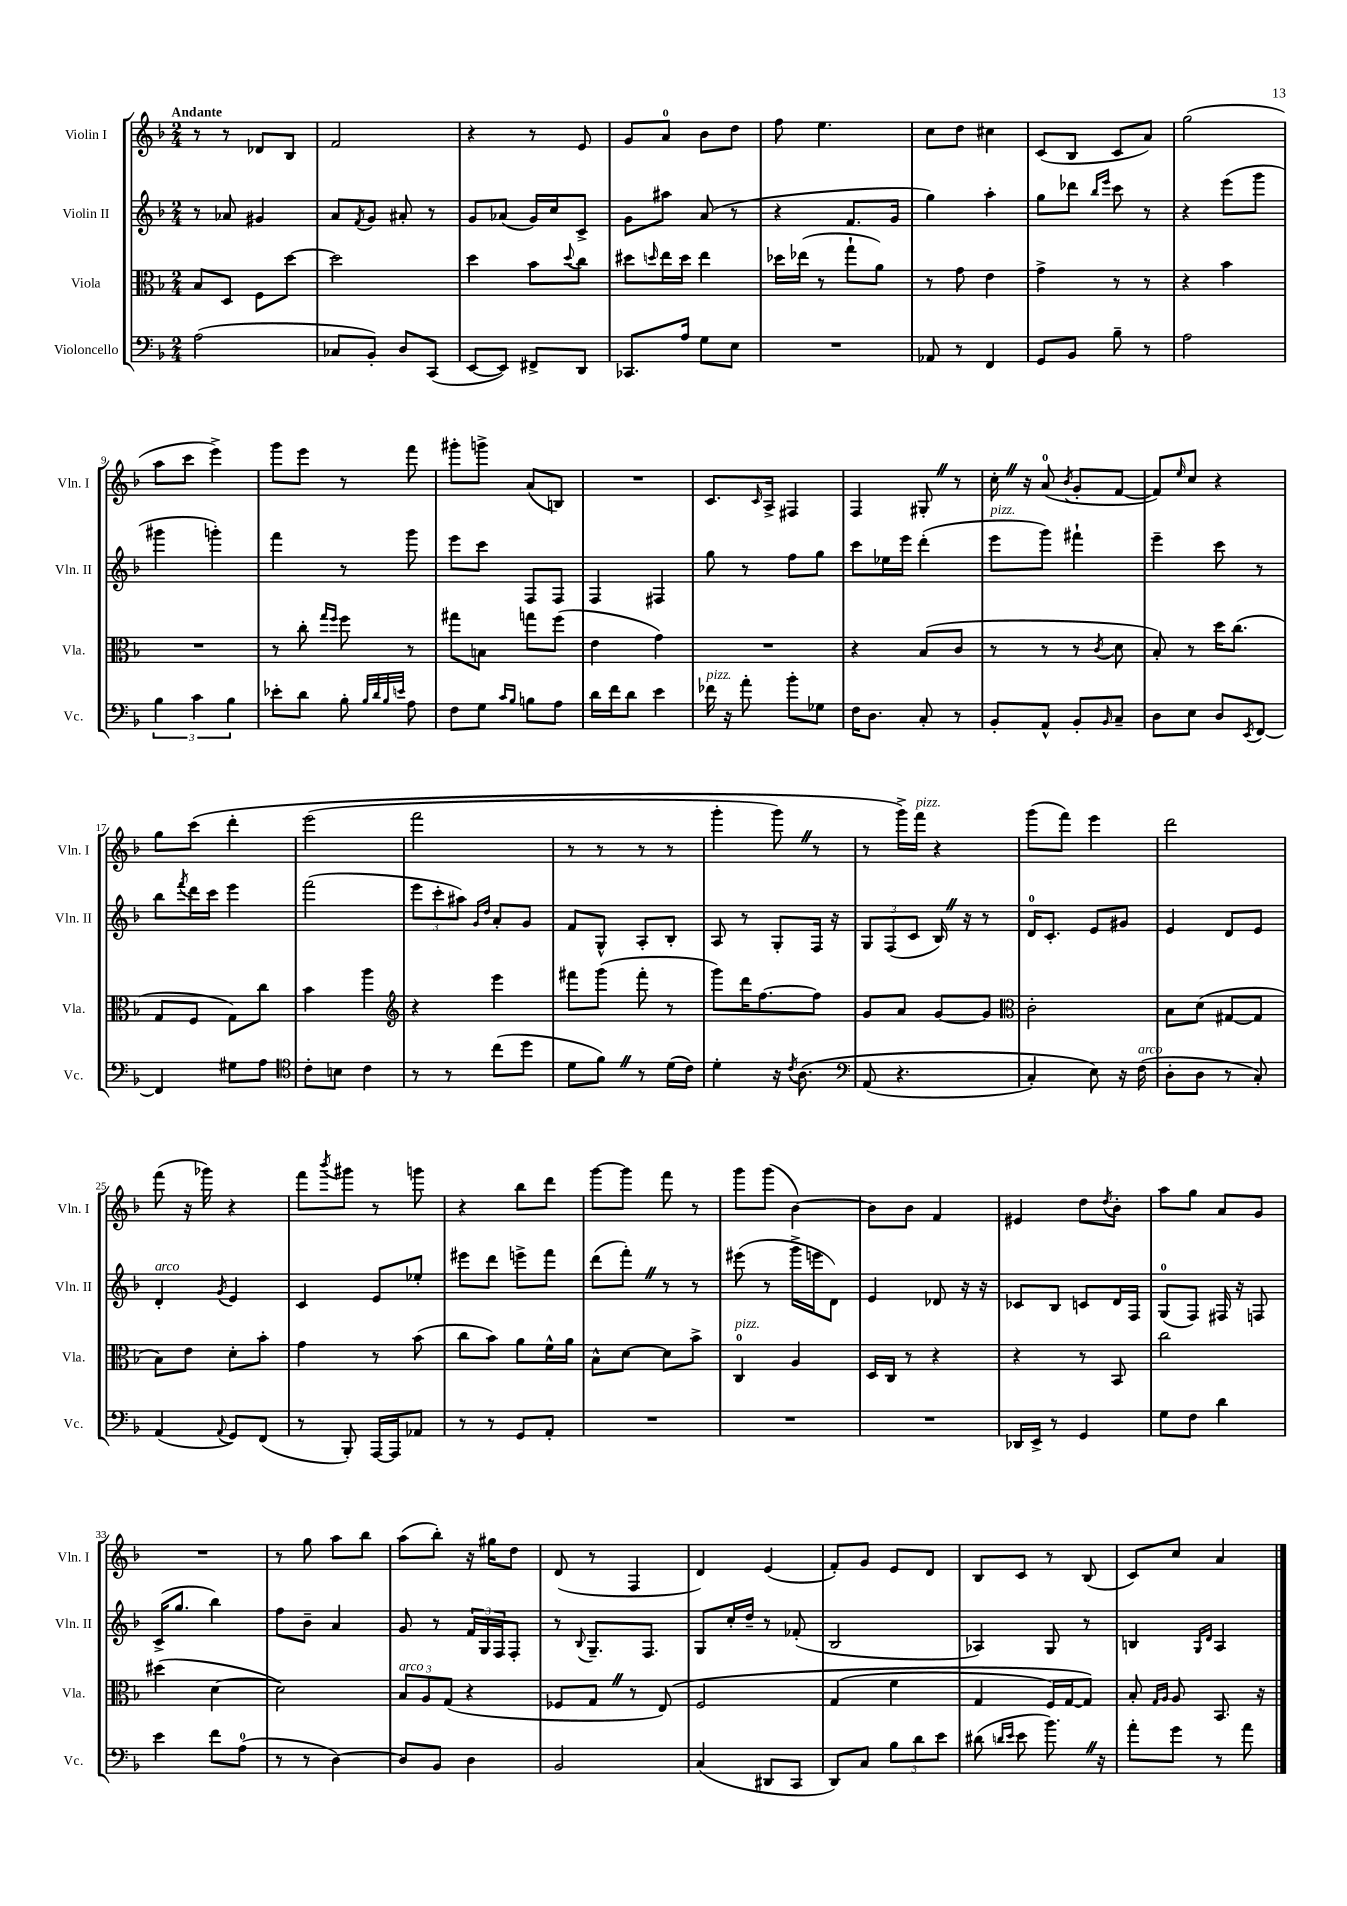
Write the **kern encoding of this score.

**kern	**kern	**kern	**kern
*staff4	*staff3	*staff2	*staff1
*clefF4	*clefC3	*clefG2	*clefG2
*k[b-]	*k[b-]	*k[b-]	*k[b-]
*M2/4	*M2/4	*M2/4	*M2/4
(2A\	8B-/L	8r	8r
.	8D/J	8a-/	8r
.	8F\L	4g#/	8d-/L
.	[8dd\J	.	8B-/J
=	=	=	=
8C-/L	2dd\]	8a/L	2f/
.	.	8qf/	.
8BB-'/J)	.	8g/J	.
8D/L	.	8a#'/	.
(8CC/J	.	8r	.
=	=	=	=
[8EE/L	4dd\	8g/L	4r
8EE/]J)	.	(8a-/J	.
8FF#^/L	8b-\L	16g/LL)	8r
.	.	16cc/J	.
.	8qqdd/	.	.
8DD/J	8cc\J	8c^/J	8e/
=	=	=	=
8.CC-/L	8dd#\L	8g\L	8g/L
.	16qqdd/	.	.
.	16ee\L	8aa#\J	8a/J
16A/Jk	16dd\JJ	.	.
8G\L	4ee\	(8a/	8b-\L
8E\J	.	8r	8dd\J
=	=	=	=
2r	16dd-\LL	4r	8ff\
.	(16ee-\JJ	.	.
.	8r	.	4.ee\
.	8gg`\L	8.f/L	.
.	8a\J)	.	.
.	.	16g/Jk	.
=	=	=	=
8AA-/	8r	4gg\)	8cc\L
8r	8g\	.	8dd\J
4FF/	4e\	4aa'\	4cc#\
=	=	=	=
8GG/L	4g^\	8gg\L	(8c/L
8BB-/J	.	8ddd-\J	8B-/J
.	.	16qqbb-/LL	.
.	.	16qqeee/JJ	.
8B-~\	8r	8ccc\	8c/L
8r	8r	8r	8a/J)
=	=	=	=
2A\	4r	4r	(2gg\
.	4b-\	(8eee\L	.
.	.	8ggg\J	.
=	=	=	=
6B-\	2r	4ggg#\	8aa\L
.	.	.	8ccc\J
6c\	.	.	.
.	.	4ggg'\)	4eee^\)
6B-\	.	.	.
=	=	=	=
8e-'\L	8r	4fff\	8ggg\L
8d\J	8cc'\	.	8eee\J
.	16qqgg/LL	.	.
.	16qqff/JJ	.	.
8B-'\	8ff\	8r	8r
32qqB-/LLL	.	.	.
32qqd/	.	.	.
32qqB-/	.	.	.
32qqe/JJJ	.	.	.
8A\	8r	8ggg\	8fff\
=	=	=	=
8F\L	8gg#\L	8eee\L	8ggg#'\L
8G\J	8B\J	8ccc\J	8ggg^\J
16qqc/LL	.	.	.
16qqB-/JJ	.	.	.
8B\L	8gg\L	8F/L	(8a/L
8A\J	(8ff\J	8F/J	8B/J)
=	=	=	=
16d\LL	4e\	4F/	2r
16f\J	.	.	.
8d\J	.	.	.
4e\	4g\)	4F#/	.
=	=	=	=
16f-\	2r	8gg\	8.c/L
16r	.	.	.
8a'\	.	8r	.
.	.	.	16qqc/
.	.	.	16A^/Jk
8b-'\L	.	8ff\L	4F#/
8G-\J	.	8gg\J	.
=	=	=	=
16F\LK	4r	8ccc\L	4F/
8.D\J	.	.	.
.	.	16ee-\L	.
.	.	16eee\JJ	.
8C'/	(8B-/L	(4ddd'\	8G#'/
8r	8c/J	.	8r
=	=	=	=
8BB-'/L	8r	8eee\L	16cc'\
.	.	.	16r
8AA^^/J	8r	8ggg\J)	(8a/
.	.	.	8qb-/
8BB-'/L	8r	4fff#`\	8g'/L
16qqBB-/	8qc/	.	.
8C~/J	8d\	.	[8f/J
=	=	=	=
8D\L	8B-'/)	4eee~\	8f/]L)
.	.	.	16qqee/
8E\J	8r	.	8cc/J
8D/L	16dd\LK	8ccc\	4r
.	(8.cc\J	.	.
8qEE/	.	.	.
[8FF/J	.	8r	.
=	=	=	=
4FF/]	8G/L	8bb-\L	8gg\L
.	.	8qfff/	.
.	8F/J	16ddd\L	&(8ccc\J
.	.	16ccc\JJ	.
8G#\L	8G\L)	4eee\	4ddd'\
8A\J	8cc\J	.	.
=	=	=	=
*clefC4	*	*	*
8c'\L	4b-\	(2fff\	(2eee\
8B\J	.	.	.
4c\	4aa\	.	.
=	=	=	=
*	*clefG2	*	*
8r	4r	12eee\L	2fff\
.	.	12ccc'\	.
8r	.	.	.
.	.	12aa#\J)	.
.	.	16qqg/LL	.
.	.	16qqdd/JJ	.
(8cc\L	4eee\	8a'/L	.
8dd\J	.	8g/J	.
=	=	=	=
8d\L	8fff#\L	8f/L	8r
8f\J)	(8ggg\J	8G^^/J	8r
8r	8fff#'\	8A'/L	8r
(16d\LL	8r	8B-'/J	8r
16c\JJ)	.	.	.
=	=	=	=
4d'\	8ggg\L)	8A/	4ggg'\
.	16ddd\K	8r	.
.	[8.ff\	.	.
16r	.	8G'/L	8ggg\)
8qc/	.	.	.
&(8.A\	.	.	.
.	8ff\]J	16F/Jk	8r
.	.	16r	.
=	=	=	=
*clefF4	*	*	*
(8AA/	8g/L	12G/L	8r
.	.	(12F/	.
4.r	8a/J	.	16ggg^\LL&)
.	.	12c/J	.
.	.	.	16fff\JJ
.	[8g/L	16B-/)	4r
.	.	16r	.
.	8g/]J	8r	.
=	=	=	=
*	*clefC3	*	*
4C'/)	2c'\	16d/LK	(8ggg\L
.	.	8.c'/J	.
.	.	.	8fff\J)
8E\&)	.	8e/L	4eee\
16r	.	8g#/J	.
(16F\	.	.	.
=	=	=	=
8D'\L	8B-\L	4e/	2ddd\
8D\J	(8d\J	.	.
8r	[8G#/L	8d/L	.
8C'/)	8G#/]J	8e/J	.
=	=	=	=
(4AA/	8B-\L)	4d'/	(8fff\
.	8e\J	.	16r
.	.	.	16ggg-\)
8qqAA/	.	8qg/	.
8GG/L)	8d'\L	4e/	4r
(8FF/J	8b-'\J	.	.
=	=	=	=
8r	4g\	4c/	8fff\L
.	.	.	8qbbb-/
8BBB-'/)	.	.	8ggg#\J
[16AAA/LL	8r	8e/L	8r
16AAA/]J	.	.	.
8AA-/J	(8b-\	8ee-'/J	8ggg\
=	=	=	=
8r	8cc\L	8eee#\L	4r
8r	8b-\J)	8ddd\J	.
8GG/L	8a\L	8eee^\L	8bb-\L
8AA'/J	16f^^\L	8fff\J	8ddd\J
.	16a\JJ	.	.
=	=	=	=
2r	8B-^^\L	(8ddd\L	[8ggg\L
.	[8d\J	8fff'\J)	8ggg\]J
.	8d\]L	8r	8fff\
.	8b-^\J	8r	8r
=	=	=	=
2r	4C/	(8eee#\	8ggg\L
.	.	8r	(8ggg\J
.	4A/	16ggg^\LL	[4b-\)
.	.	16eee\J	.
.	.	8d\J)	.
=	=	=	=
2r	16D/LL	4e/	8b-\]L
.	16C/JJ	.	.
.	8r	.	8b-\J
.	4r	8d-/	4f/
.	.	16r	.
.	.	16r	.
=	=	=	=
16DD-/LL	4r	8c-/L	4e#/
16EE^/JJ	.	.	.
8r	.	8B-/J	.
4GG/	8r	8c/L	8dd\L
.	.	.	8qdd/
.	8BB-/	16d/L	8b-'\J
.	.	16F/JJ	.
=	=	=	=
8G\L	2cc\	(8G/L	8aa\L
8F\J	.	8F/J)	8gg\J
4d\	.	16F#/	8a/L
.	.	16r	.
.	.	8F/	8g/J
=	=	=	=
4e\	(4dd#\	(16c^/LK	2r
.	.	8.gg/J	.
8f\L	[4d\	4bb-\)	.
(8A\J	.	.	.
=	=	=	=
8r	2d\])	8ff\L	8r
8r	.	8b-~\J	8gg\
[4D\)	.	4a/	8aa\L
.	.	.	8bb-\J
=	=	=	=
8D/]L	12B-/L	8g/	(8aa\L
.	12A/	.	.
8BB-/J	.	8r	8bb-'\J)
.	(12G/J	.	.
4D\	4r	24f/LL	16r
.	.	24G/	.
.	.	.	16gg#\LK
.	.	24F/J	.
.	.	8F'/J	8dd\J
=	=	=	=
2BB-/	8F-/L	8r	(8d/
.	.	8qqB-/	.
.	8G/J	8.G~/L	8r
.	8r	.	4F/
.	.	8.F/J	.
.	&(8E/)	.	.
=	=	=	=
(4C/	2F/	8G/L	4d/)
.	.	16cc'/L	.
.	.	16dd~/JJ	.
8DD#/L	.	8r	(4e/
8CC/J	.	(8f-'/	.
=	=	=	=
8DD/L)	(4G/	2B-/	8f'/L)
8C/J	.	.	8g/J
12B-\L	4f\	.	8e/L
12d\	.	.	.
.	.	.	8d/J
12e\J	.	.	.
=	=	=	=
(8d#\	4G/	4A-/)	8B-/L
16qqd/LL	.	.	.
16qqe/JJ	.	.	.
8e\	.	.	8c/J
8.b-\)	16F/LL)	8G/	8r
.	[16G/J	.	.
.	8G/]J&)	8r	(8B-/
16r	.	.	.
=	=	=	=
8a'\L	8B-'/	4B/	8c/L)
.	16qqG/LL	.	.
.	16qqA/JJ	.	.
8g\J	8A/	.	8cc/J
.	.	16qqG/LL	.
.	.	16qqd/JJ	.
8r	8.BB-/	4A/	4a/
8a\	.	.	.
.	16r	.	.
==	==	==	==
*-	*-	*-	*-
